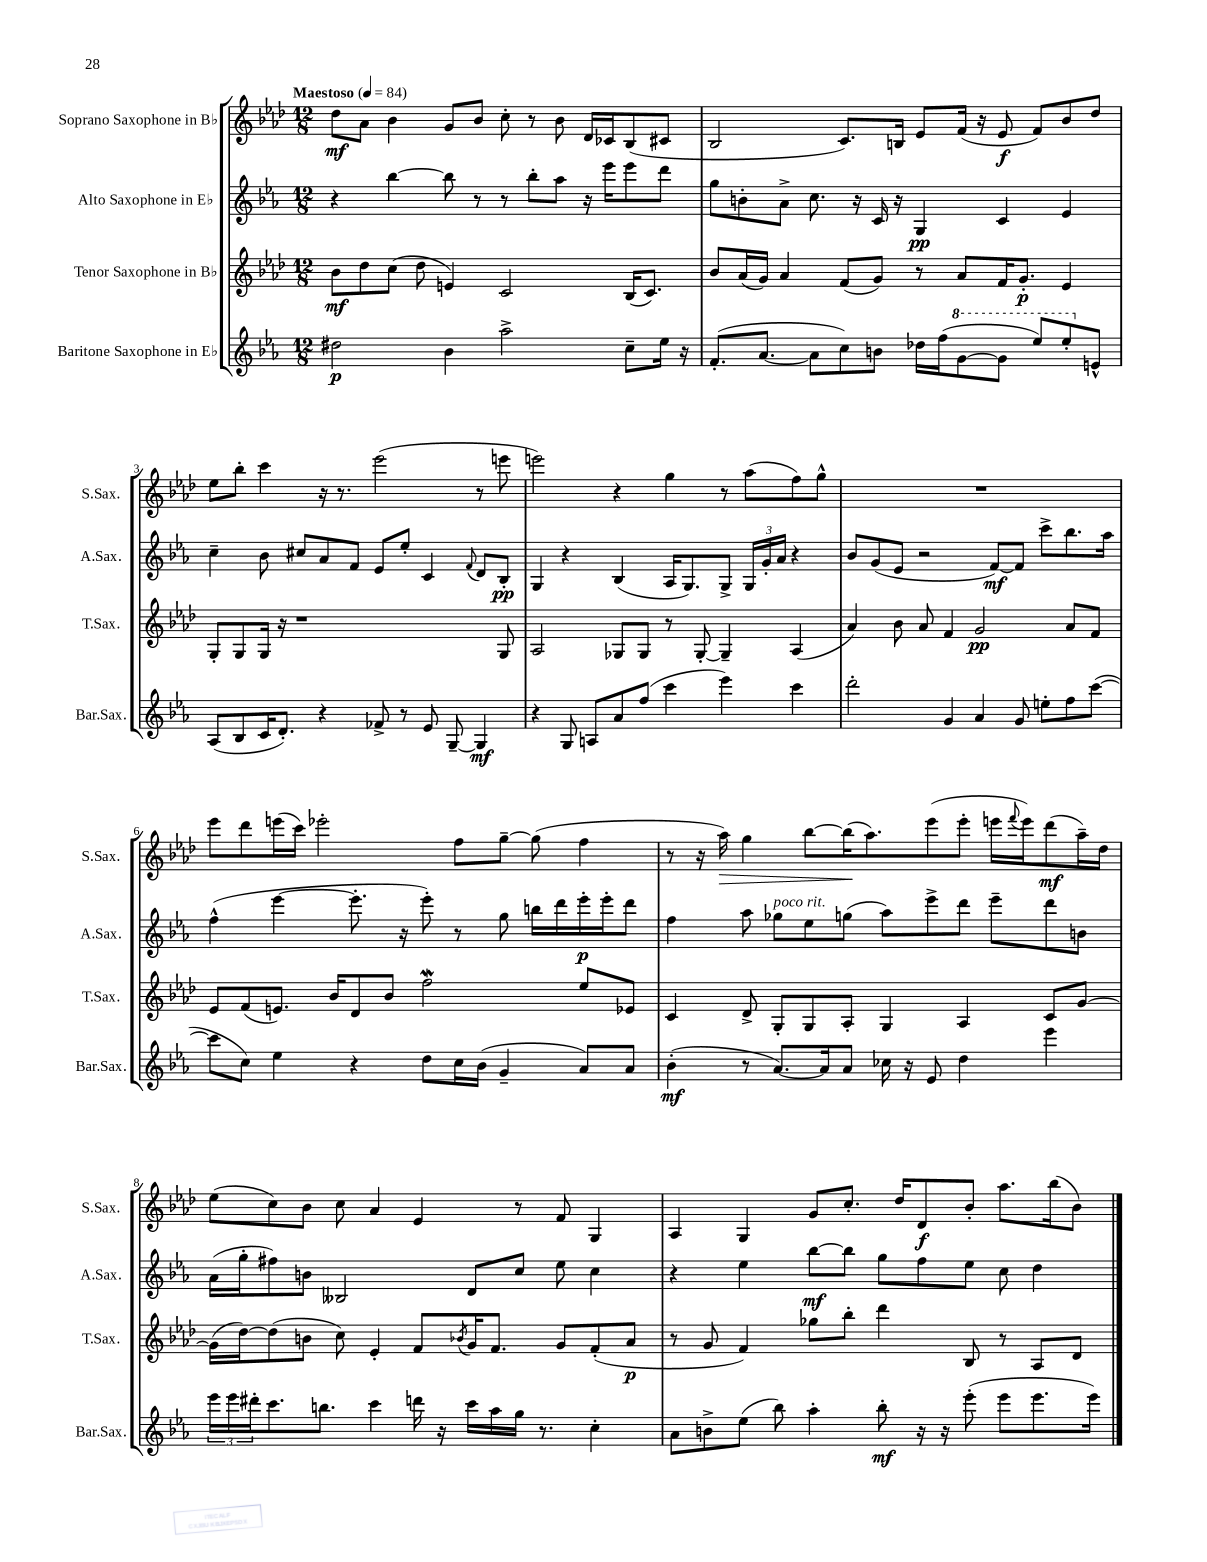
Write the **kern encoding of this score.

**kern	**kern	**kern	**kern
*staff4	*staff3	*staff2	*staff1
*clefG2	*clefG2	*clefG2	*clefG2
*k[b-e-a-]	*k[b-e-a-d-]	*k[b-e-a-]	*k[b-e-a-d-]
*M12/8	*M12/8	*M12/8	*M12/8
*MM84	*MM84	*MM84	*MM84
2dd#\	8b-\L	4r	8dd-\L
.	8dd-\	.	8a-\J
.	(8cc\J	[4bb-\	4b-\
.	8dd-\	.	.
4b-\	4e/)	8bb-\]	8g/L
.	.	8r	8b-/J
2aa-^\	2c/	8r	8cc'\
.	.	8bb-'\L	8r
.	.	8aa-\J	8b-\
.	.	16r	16d-/LL
.	.	16eee-\LK	16c-/J
8cc~\L	(16B-/LK	8eee-\	(8B-/
.	8.c/J)	.	.
16ee-\Jk	.	8ddd\J	8c#/J
16r	.	.	.
=	=	=	=
(8.f'/L	8b-/L	8gg\L	2B-/
.	(16a-/L	8b'\	.
[8.a-/J	16g/JJ)	.	.
.	4a-/	8a-^\J	.
8a-\]L	.	8.cc\	.
8cc\)	(8f/L	.	8.c/L)
.	.	16r	.
8b\J	8g/J)	16c/	.
.	.	16r	16B/Jk
16dd-\LL	8r	4G/	8e-/L
(16ff\J	.	.	.
[8gg\	8a-/L	.	(16f/Jk
.	.	.	16r
8gg\]J	16f/K	4c/	8e-/
.	8.g'/J	.	.
8eee-/L)	.	.	8f/L)
8eee-'/	4e-/	4e-/	8b-/
8e^^/J	.	.	8dd-/J
=	=	=	=
(8A-/L	8G'/L	4cc~\	8ee-\L
8B-/	8G/	.	8bb-'\J
16c/K	16G/Jk	8b-\	4ccc\
8.d'/J)	16r	.	.
.	1r	8cc#/L	.
4r	.	8a-/	16r
.	.	.	8.r
.	.	8f/J	.
8f-^/	.	8e-/L	(2eee-\
8r	.	8ee-'/J	.
8e-/	.	4c/	.
[8G~/	.	.	.
.	.	8qqf/	.
4G/]	.	8d/L	8r
.	8G/	8B-'/J	8eee\
=	=	=	=
4r	2A-/	4G/	2eee\)
8G/	.	4r	.
8A/L	.	.	.
8a-/	8G-/L	(4B-/	4r
(8ff/J	8G-/J	.	.
4ccc\	8r	16A-/LK	4gg\
.	.	8.G/)	.
.	[8G-'/	.	.
4eee-\)	4G-~/]	8G^/J	8r
.	.	24G/LL	(8aa-\L
.	.	24g'/	.
.	.	24a-/JJ	.
4ccc\	(4A-/	4r	8ff\)
.	.	.	8gg^^\J
=	=	=	=
2ddd'\	4a-/)	8b-/L	1.r
.	.	(8g/	.
.	8b-\	8e-/J	.
.	8a-/	2r	.
4g/	4f/	.	.
4a-/	2g/	.	.
.	.	[8f/L)	.
8g/	.	8f/]J	.
8ee'\L	.	8ccc^\L	.
8ff\	8a-/L	8.bb-\	.
([8ccc\J	8f/J	.	.
.	.	16aa-\Jk	.
=	=	=	=
8ccc\]L	8e-/L	(4ff^^\	8eee-\L
8cc\J)	(8f/	.	8ddd-\
4ee-\	8.e/J)	[4eee-\	(16eee\L
.	.	.	16ccc\JJ)
.	.	.	2eee-'\
.	16b-/LK	.	.
4r	8d-/	8.eee-'\]	.
.	8b-/J	.	.
.	.	16r	.
8dd\L	2ff\	8eee-'\)	.
16cc\L	.	8r	8ff\L
(16b-\JJ	.	.	.
4g~/	.	8gg\	[8gg~\J
.	.	16bb\LL	(8gg\]
.	.	16ddd\	.
8a-/L)	8ee-/L	16eee-'\	4ff\
.	.	16eee-'\J	.
8a-/J	8e-/J	8ddd\J	.
=	=	=	=
(4b-'\	4c/	4ff\	8r
.	.	.	16r
.	.	.	16aa-\)
8r	8d-^/	8aa-\	4gg\
[8.a-/L)	8G'/L	8gg-\L	.
.	8G/	8ee-\	[8bb-\L
16a-/]k	.	.	.
8a-/J	8A-'/J	(8gg\J	(16bb-\]K
.	.	.	8.aa-\)
16cc-\	4G/	8aa-\L)	.
16r	.	.	.
8e-/	.	8eee-^\	(8eee-\
4dd\	4A-/	8ddd\J	8eee-'\J
.	.	8eee-~\L	16eee\LL
.	.	.	8qqfff/
.	.	.	16eee\J)
4eee-\	8c/L	8ddd\	(8ddd-\
.	[8g/J	8b\J	16aa-~\L)
.	.	.	16dd-\JJ
=	=	=	=
24eee-\LL	(16g\]LL	(16a-\LL	(8ee-\L
24eee-\	.	.	.
.	[16dd-\J)	16gg'\J	.
24ddd#'\J	.	.	.
8.ccc\	(8dd-\]	8ff#\)	8cc\)
.	8b\J	8b\J	8b-\J
8.bb\J	.	.	.
.	8cc\)	2B--/	8cc\
4ccc\	4e-'/	.	4a-/
16ddd\	8f/L	.	4e-/
16r	.	.	.
.	8qb-/	.	.
16ccc\LL	16g/K	8d/L	.
16aa-\	8.f/J	.	.
16gg\JJ	.	8cc/J	8r
8.r	.	.	.
.	8g/L	8ee-\	8f/
4cc'\	(8f'/	4cc\	4G/
.	8a-/J	.	.
=	=	=	=
8a-\L	8r	4r	4A-/
8b^\	8g/	.	.
(8ee-\J	4f/)	4ee-\	4G/
8bb-\)	.	.	.
4aa-'\	8gg-\L	[8bb-\L	8g/L
.	8bb-'\J	8bb-\]J	8.cc'/J
8bb-'\	4ddd-\	8gg\L	.
.	.	.	16dd-/LK
16r	.	8ff\	8d-/
16r	.	.	.
(8eee-'\	8B-/	8ee-\J	8b-'/J
8eee-\L	8r	8cc\	8.aa-\L
8.eee-\	8A-/L	4dd\	.
.	.	.	(16bb-\k
.	8d-/J	.	8b-\J)
16eee-\Jk)	.	.	.
==	==	==	==
*-	*-	*-	*-
